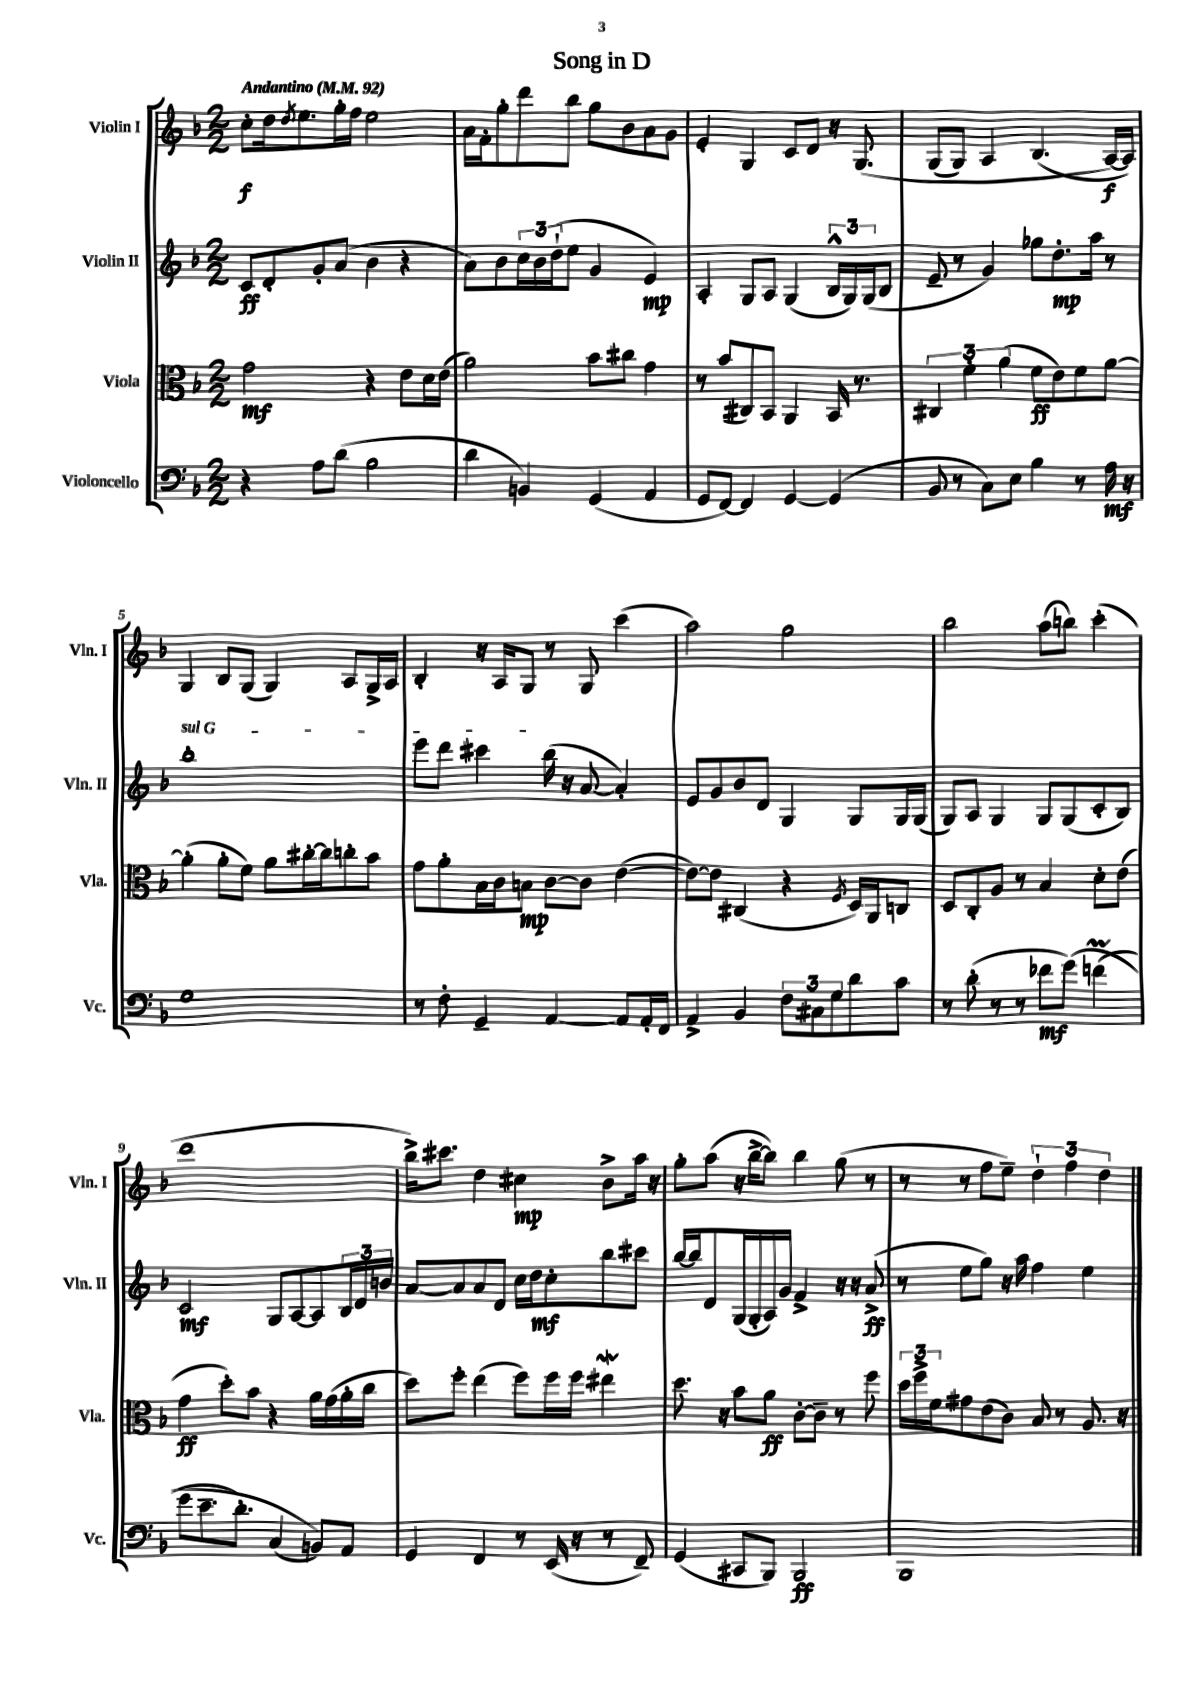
\header { title = "Song in D" }
<<
\new StaffGroup <<
\new Staff = "s0" \with { instrumentName = "Violin I" shortInstrumentName = "Vln. I" } {
    \clef treble \key f \major \numericTimeSignature \time 2/2 \tempo "Andantino" 4 = 92
    c''8-.\f d''16 \acciaccatura { d''8 } e''8. g''16-. f''16 e''2 |
    a'16 f'16-. g''8-. d'''8 bes''8 g''8 bes'8 a'8 g'8 |
    e'4-. g4 c'8 d'8 r16 g8.\( |
    g8( g8) a4 bes4.( a16~\f\) a16) |
    g4 bes8 g8( g4) a8 g16-> a16 |
    bes4-. r16 a16 g8 r8 g8 c'''4( |
    a''2) g''2 |
    bes''2 a''8( b''8) c'''4-.( |
    d'''1 |
    bes''16->) cis'''8. d''4 cis''4\mp bes'8-> a''16 r16 |
    g''8-. a''8( r16 bes''16~-> bes''8) bes''4 g''8( r8 |
    r8 r8 f''8 e''8--) \tuplet 3/2 { d''4-! f''4 d''4 } \bar "|." |
}
\new Staff = "s1" \with { instrumentName = "Violin II" shortInstrumentName = "Vln. II" } {
    \clef treble \key f \major \numericTimeSignature \time 2/2
    c'8\ff d'8-. g'8-. a'8( bes'4 r4 |
    a'8) bes'8 \tuplet 3/2 { c''16 bes'16 d''16-!( } e''8 g'4 e'4\mp) |
    a4-. g8 a8 g4( \tuplet 3/2 { bes16-^ g16) g16( } bes8 |
    e'8-- r8 g'4) ges''8 d''8.-.\mp a''16 r8 |
    \once \override TextSpanner.bound-details.left.text = \markup { \italic "sul G" } bes''1-.\startTextSpan |
    e'''8 d'''8 cis'''4 bes''16\stopTextSpan( r16 a'8~ a'4-.) |
    e'8 g'8 bes'8 d'8 g4 g8 g16 g16( |
    g8) a8 g4 g8 g8( c'8-. bes8) |
    c'2\mf g8 a8~ a8 \tuplet 3/2 { bes16 d'16 b'16 } |
    a'8~ a'8 a'8 d'8 c''16 d''16\mf c''8-. bes''8 cis'''8 |
    bes''16~ bes''16 d'8 g16( g16-. a16) g'16 f'4-> r16 r16 a'8->\ff( |
    r8 e''8 g''8) r16 a''16 f''4 e''4 \bar "|." |
}
\new Staff = "s2" \with { instrumentName = "Viola" shortInstrumentName = "Vla." } {
    \clef alto \key f \major \numericTimeSignature \time 2/2
    g'2\mf r4 e'8 d'16 e'16( |
    a'2) bes'8 cis''8 g'4 |
    r8 bes'8( cis8) bes,8 a,4 bes,16 r8. |
    \tuplet 3/2 { cis4 f'4-. a'4( } f'8\ff e'8) f'8 a'8~ |
    a'4-.( a'8-. f'8) a'8 cis''16~-. cis''16 c''8-. bes'8 |
    g'8 a'8-. bes16 c'16 b8\mp c'8~ c'8 e'4~( |
    e'8~) e'8 cis4( r4 \acciaccatura { f8 } d16) a,16 c8 |
    d8 c8-. a8 r8 bes4 d'8-. e'8( |
    g'4\ff d''8-.) bes'8 r4 a'16 g'16( a'16-. c''16 |
    d''8) f''8-. e''4( f''8) f''16 f''16 eis''4\mordent |
    d''8. r16 bes'8 a'8\ff c'8~-. c'8-- r8 f''8 |
    \tuplet 3/2 { d''16 f''16-> f'16 } gis'8 e'8( c'8) bes8 r8 a8. r16 \bar "|." |
}
\new Staff = "s3" \with { instrumentName = "Violoncello" shortInstrumentName = "Vc." } {
    \clef bass \key f \major \numericTimeSignature \time 2/2
    r4 a8 d'8( bes2 |
    d'4 b,4) g,4( a,4 |
    g,8 f,8~) f,4 g,4~ g,4( |
    bes,8 r8 c8) e8 bes4 r8 a16\mf r16 |
    g1 |
    r8 f8-. g,4-- a,4~ a,8 a,16-. f,16 |
    a,4-> bes,4 \tuplet 3/2 { f8 cis8 g8 } d'8 c'8 |
    r8 d'8-.( r8 r8 fes'8\mf g'8)\( f'4\prall( |
    g'8 e'8.-- d'8.-.) c4( b,8)\) a,8 |
    g,4 f,4 r8 e,16( r16 r8 f,8--) |
    g,4( cis,8 bes,,8) bes,,2\ff |
    bes,,1 \bar "|." |
}
>>
>>
